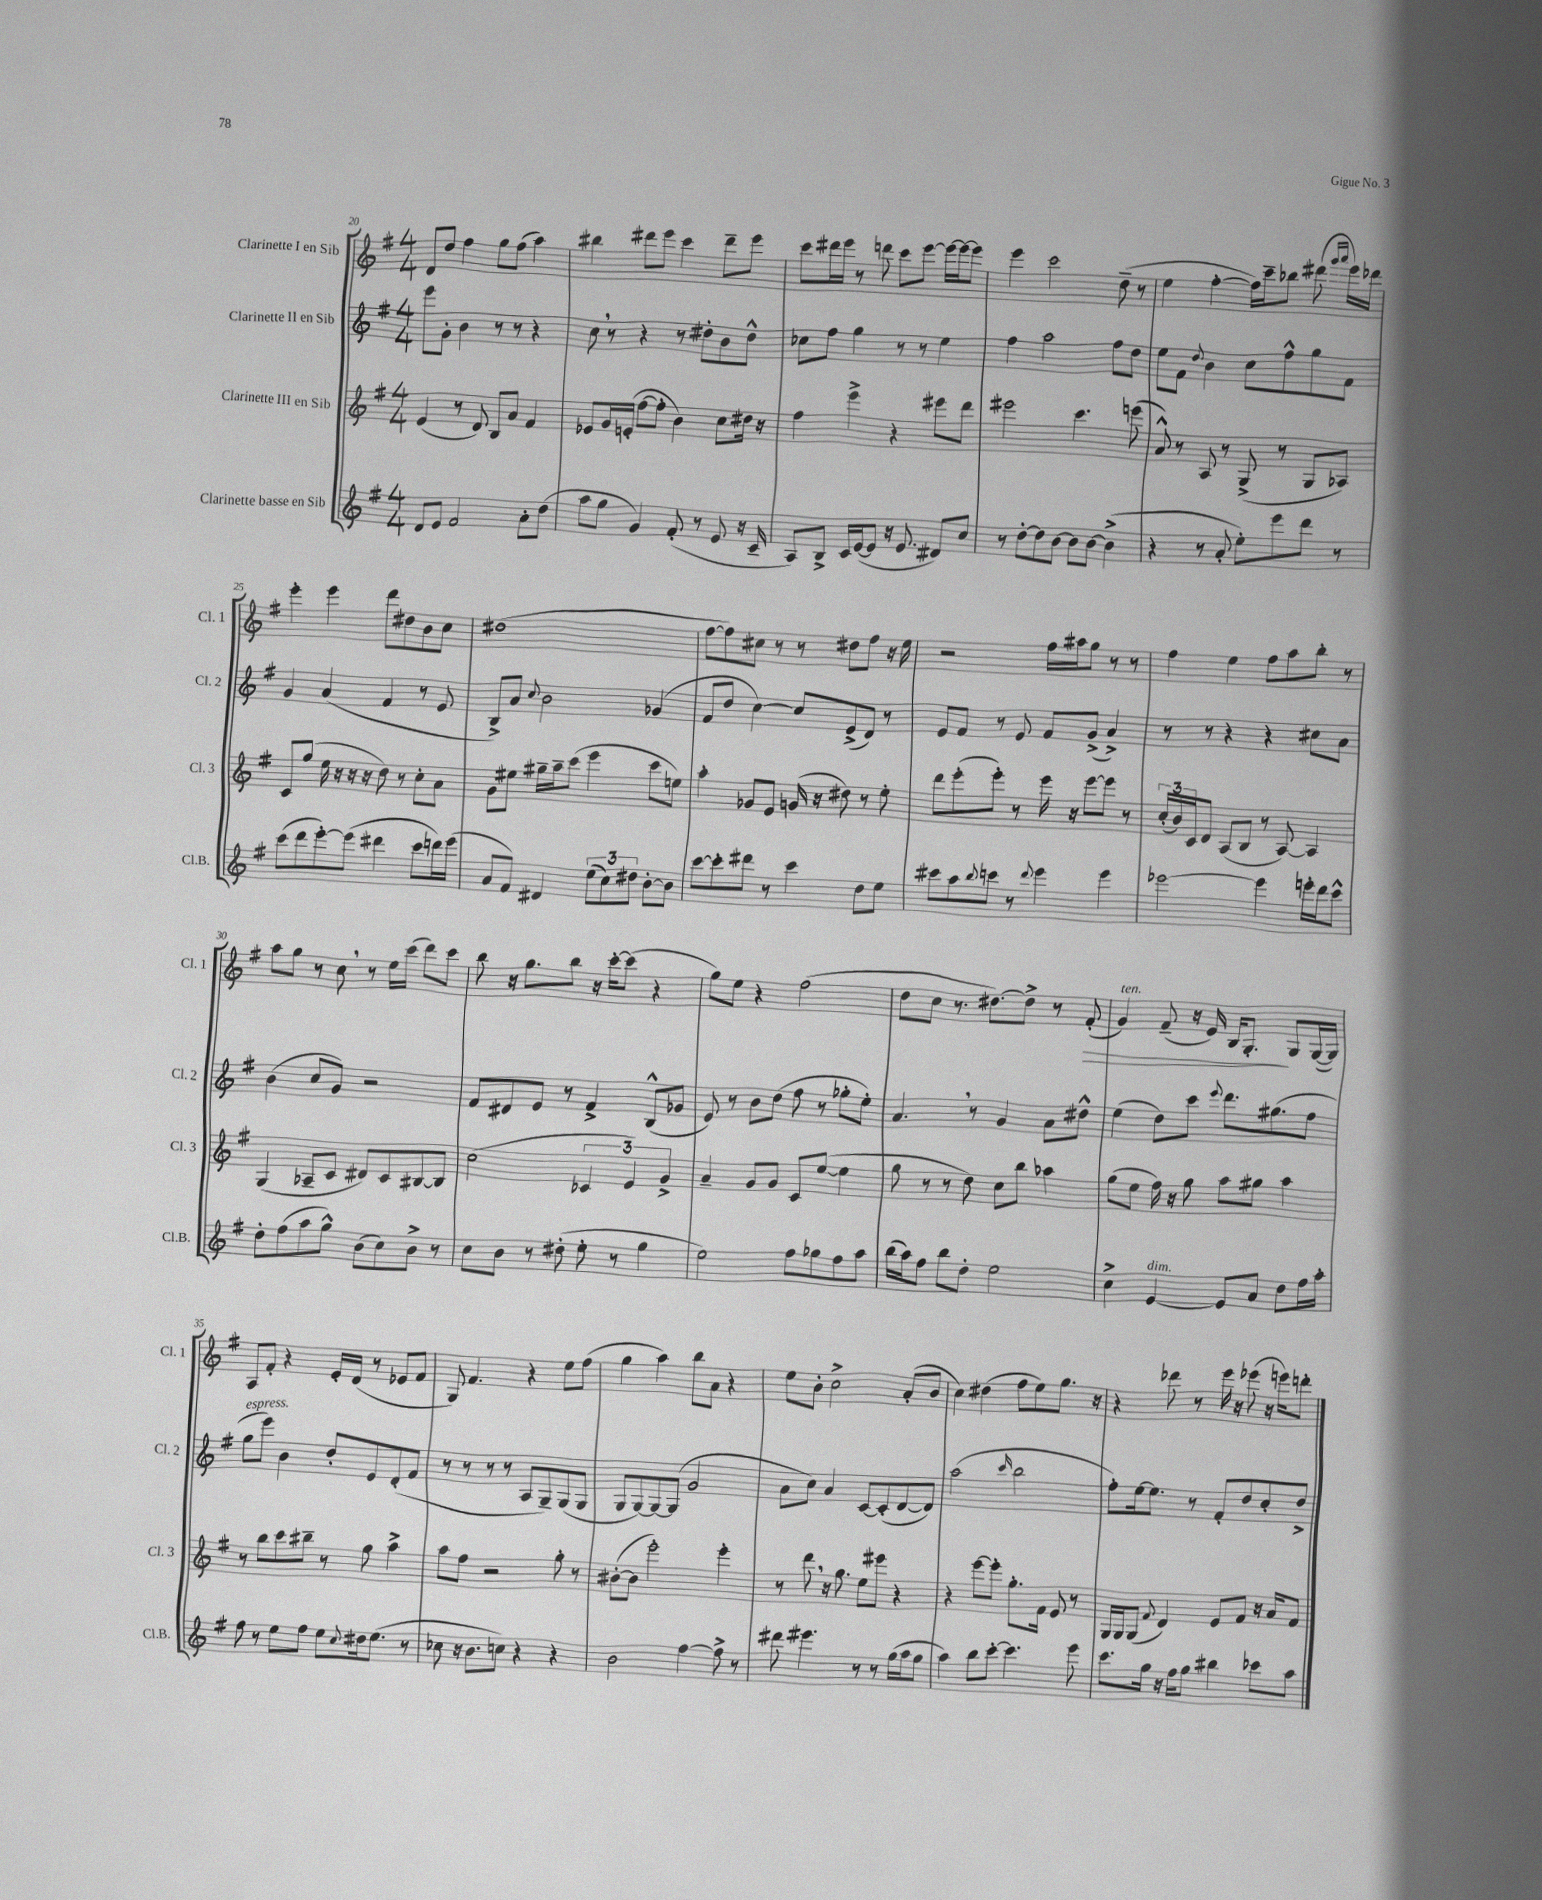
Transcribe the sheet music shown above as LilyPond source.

<<
\new StaffGroup <<
\new Staff = "s0" \with { instrumentName = "Clarinette I en Sib" shortInstrumentName = "Cl. 1" } {
    \clef treble \key g \major \numericTimeSignature \time 4/4
    d'8 d''8 fis''4 g''8 fis''8( a''4) |
    bis''4 dis'''8 e'''8 c'''4 dis'''8-- e'''8 |
    c'''8 dis'''16 e'''16 r8 d'''8 c'''8 e'''8~ e'''16~ e'''16~ e'''8 |
    e'''4 c'''2 d''8--( r8 |
    e''4 fis''4~-. fis''16) c'''16-- bes''8 dis'''8( \grace { g'''16 a'''16 } e'''16) des'''16 |
    e'''4-. e'''4 d'''8 dis''8 b'8 c''8 |
    dis''1( |
    fis''8~ fis''8) cis''8 r8 r8 dis''8 fis''8 r16 e''16 |
    r2 fis''16 ais''16 g''8 r8 r8 |
    fis''4 e''4 fis''8 a''8 b''8-. r8 |
    a''8 g''8 r8 c''8 \breathe r8 e''16 c'''16( d'''8) c'''8 |
    b''8 r16 g''8. b''8 r16 c'''16~-. c'''8( r4 |
    g''8) e''8 r4 fis''2( |
    d''8 c''8 r8. dis''8.~) dis''8-> r8 fis'8-.\>( |
    g'4^\markup { \italic "ten." }) fis'8--( r16 e'16) b16 g8.-.\! g8 g16~( g16) |
    a8 fis'8-. r4 e'16-. d'16( r8 ees'8 fis'8 |
    g8) fis'4. r4 e''8 fis''8( |
    g''4 a''4) b''8 a'8 r4 |
    e''8 b'8-. c''2-> a'8-.( b'8 |
    c''4) dis''4( fis''8 e''8) g''8. r16 |
    r4 des'''8 r8 e'''16 r16 ees'''8( r16 e'''16) d'''8-. \bar "|." |
}
\new Staff = "s1" \with { instrumentName = "Clarinette II en Sib" shortInstrumentName = "Cl. 2" } {
    \clef treble \key g \major \numericTimeSignature \time 4/4
    e'''8 g'8-. b'4 r8 r8 r4 |
    c''8 \breathe r8 r4 r8 dis''8-. b'8 dis''8-^ |
    ces''8 fis''8 g''4 r8 r8 e''4 |
    fis''4 a''2 fis''8 d''8 |
    e''8 fis'8 \appoggiatura { d''8 } b'4 c''8 fis''8-^ g''8 fis'8 |
    g'4 a'4( fis'4 r8 e'8 |
    b8->) a'8 \appoggiatura { c''8 } b'2 ges'4( |
    fis'8 d''8 c''4~) c''8 e'8->( d'8) r8 |
    e'8 fis'8 r8 e'8 fis'8 g'8->( a'4->) |
    r8 r8 r4 r4 cis''8 a'8 |
    b'4( c''8 g'8) r2 |
    fis'8 dis'8 e'8 r8 fis'4-> b8-^( ges'8 |
    e'8) r8 b'8 d''8( fis''8 r8 ges''8-. e''8-.) |
    a'4. \breathe r8 g'4 a'8 dis''8-^ |
    e''4( d''8) c'''8 \appoggiatura { e'''8 } d'''8. gis''8.( fis''8 |
    g''8^\markup { \italic "espress." } e'''8) b'4 d''8-. e'8 d'8-.( fis'8 |
    r8 r8 r8 r8 a8 g8--) g8( g8 |
    g8 g8~) g8~ g8( g'2 |
    a'8 c''8) a'4 c'8~ c'8-.( d'8~ d'8) |
    a''2( \grace { c'''16 } b''2 |
    fis''8-.) e''16~ e''8. r8 fis'8-. d''8 c''8-. d''8-> \bar "|." |
}
\new Staff = "s2" \with { instrumentName = "Clarinette III en Sib" shortInstrumentName = "Cl. 3" } {
    \clef treble \key g \major \numericTimeSignature \time 4/4
    e'4( r8 d'8) b8 a'8 fis'4 |
    ees'8 g'16 e'16-.( fis''8~ fis''8-. b'4) c''8 dis''16 r16 |
    fis''4 e'''4-> r4 eis'''8 d'''8 |
    eis'''2 c'''4. e'''8( |
    a'8-^) r8 a8 r8 g8->( r8 g8 aes8) |
    c'8 g''8( e''16 r16 r16 r16 d''8) r8 c''8-. a'8 |
    g'8 eis''8 gis''16-- a''16-- c'''8( e'''4 c'''8 e''8) |
    a''4-. ges'8 e'8 g'16( r16 dis''8) r8 e''8-. |
    d'''8 e'''8-.( e'''8-.) r8 e'''16 r16 e'''8~ e'''8 r8 |
    \tuplet 3/2 { c''16-.( b'16) c'16 } d'8 a8( b8 r8 a8~) a4 |
    g4( aes8-- c'8 dis'8) c'8 bis8~ bis8 |
    c''2( \tuplet 3/2 { ces'4 e'4) g'4-> } |
    a'4-- g'8 g'8 c'8 e''8~( e''4 |
    g''8 r8 r8 d''8) c''8 b''8 aes''4 |
    g''8( e''8 fis''16) r16 g''8 a''8 gis''8 a''4 |
    r8 b''8 c'''8 bis''8-- r8 g''8 a''4-> |
    a''8 fis''8 r2 g''8-. r8 |
    bis'8~-.( bis'8 e'''2-.) e'''4-. |
    r8 d'''8 \breathe r16 g''8. e''8 eis'''8 r4 |
    r4 e'''8~ e'''8-. g''8.-. fis'16 e'8 r8 |
    g16 g16 g8( \appoggiatura { fis'8 } d'4) e'8 fis'8 r16 a'16 fis'8 \bar "|." |
}
\new Staff = "s3" \with { instrumentName = "Clarinette basse en Sib" shortInstrumentName = "Cl.B." } {
    \clef treble \key g \major \numericTimeSignature \time 4/4
    d'8 e'8 fis'2 a'8-. d''8( |
    a''8 g''8 g'4) fis'8-.( r8 e'8 r16 c'16-- |
    a8) b8-> c'16 e'16~( e'8 r16 e'8. dis'8) c''8 |
    r8 d''8~-. d''8 b'8~ b'8 b'8~ b'4->( |
    r4 r8 a'8-. e''8-.) e'''8 d'''8 r8 |
    c'''8( d'''8 e'''8~-.) e'''8( dis'''4 c'''8 d'''16) e'''16( |
    a'8 fis'8) dis'4 \tuplet 3/2 { e''8( c''8) dis''8 } b'8~-. b'8 |
    c'''8~ c'''8-. dis'''8 r8 c'''4 d''8 e''8 |
    cis'''8 a''8 \appoggiatura { b''8 } c'''8 r8 \appoggiatura { d'''8 } e'''4 e'''4 |
    ees'''2~ ees'''4 e'''16-. d'''16 c'''8-^ |
    d''8-. fis''8( a''8 g''8-^) b'8( c''8) b'8-> r8 |
    c''8 b'8 r8 dis''8-.( e''8-. r8 g''4 |
    e''2) fis''8 ges''8 fis''8 a''8 |
    b''16( a''16) fis''8 b''8 d''8-. e''2 |
    c''4-> e'4~^\markup { \italic "dim." } e'8 a'8 d''8 fis''16 a''16-. |
    fis''8 r8 e''8 fis''8 e''8 \appoggiatura { c''8 } dis''16 e''8.( r8 |
    ces''8 r16 b'8. c''8) r4 r4 |
    b'2 fis''4~ fis''8-> r8 |
    dis'''8 eis'''4. r8 r8 g''16( a''16 g''8 |
    a''4) b''8 c'''8~-. c'''4. e'''8 |
    c'''8. g''16 r16 fis''16 g''8 bis''4 ces'''8 a''8 \bar "|." |
}
>>
>>
\layout { \context { \Score currentBarNumber = #20 } }
